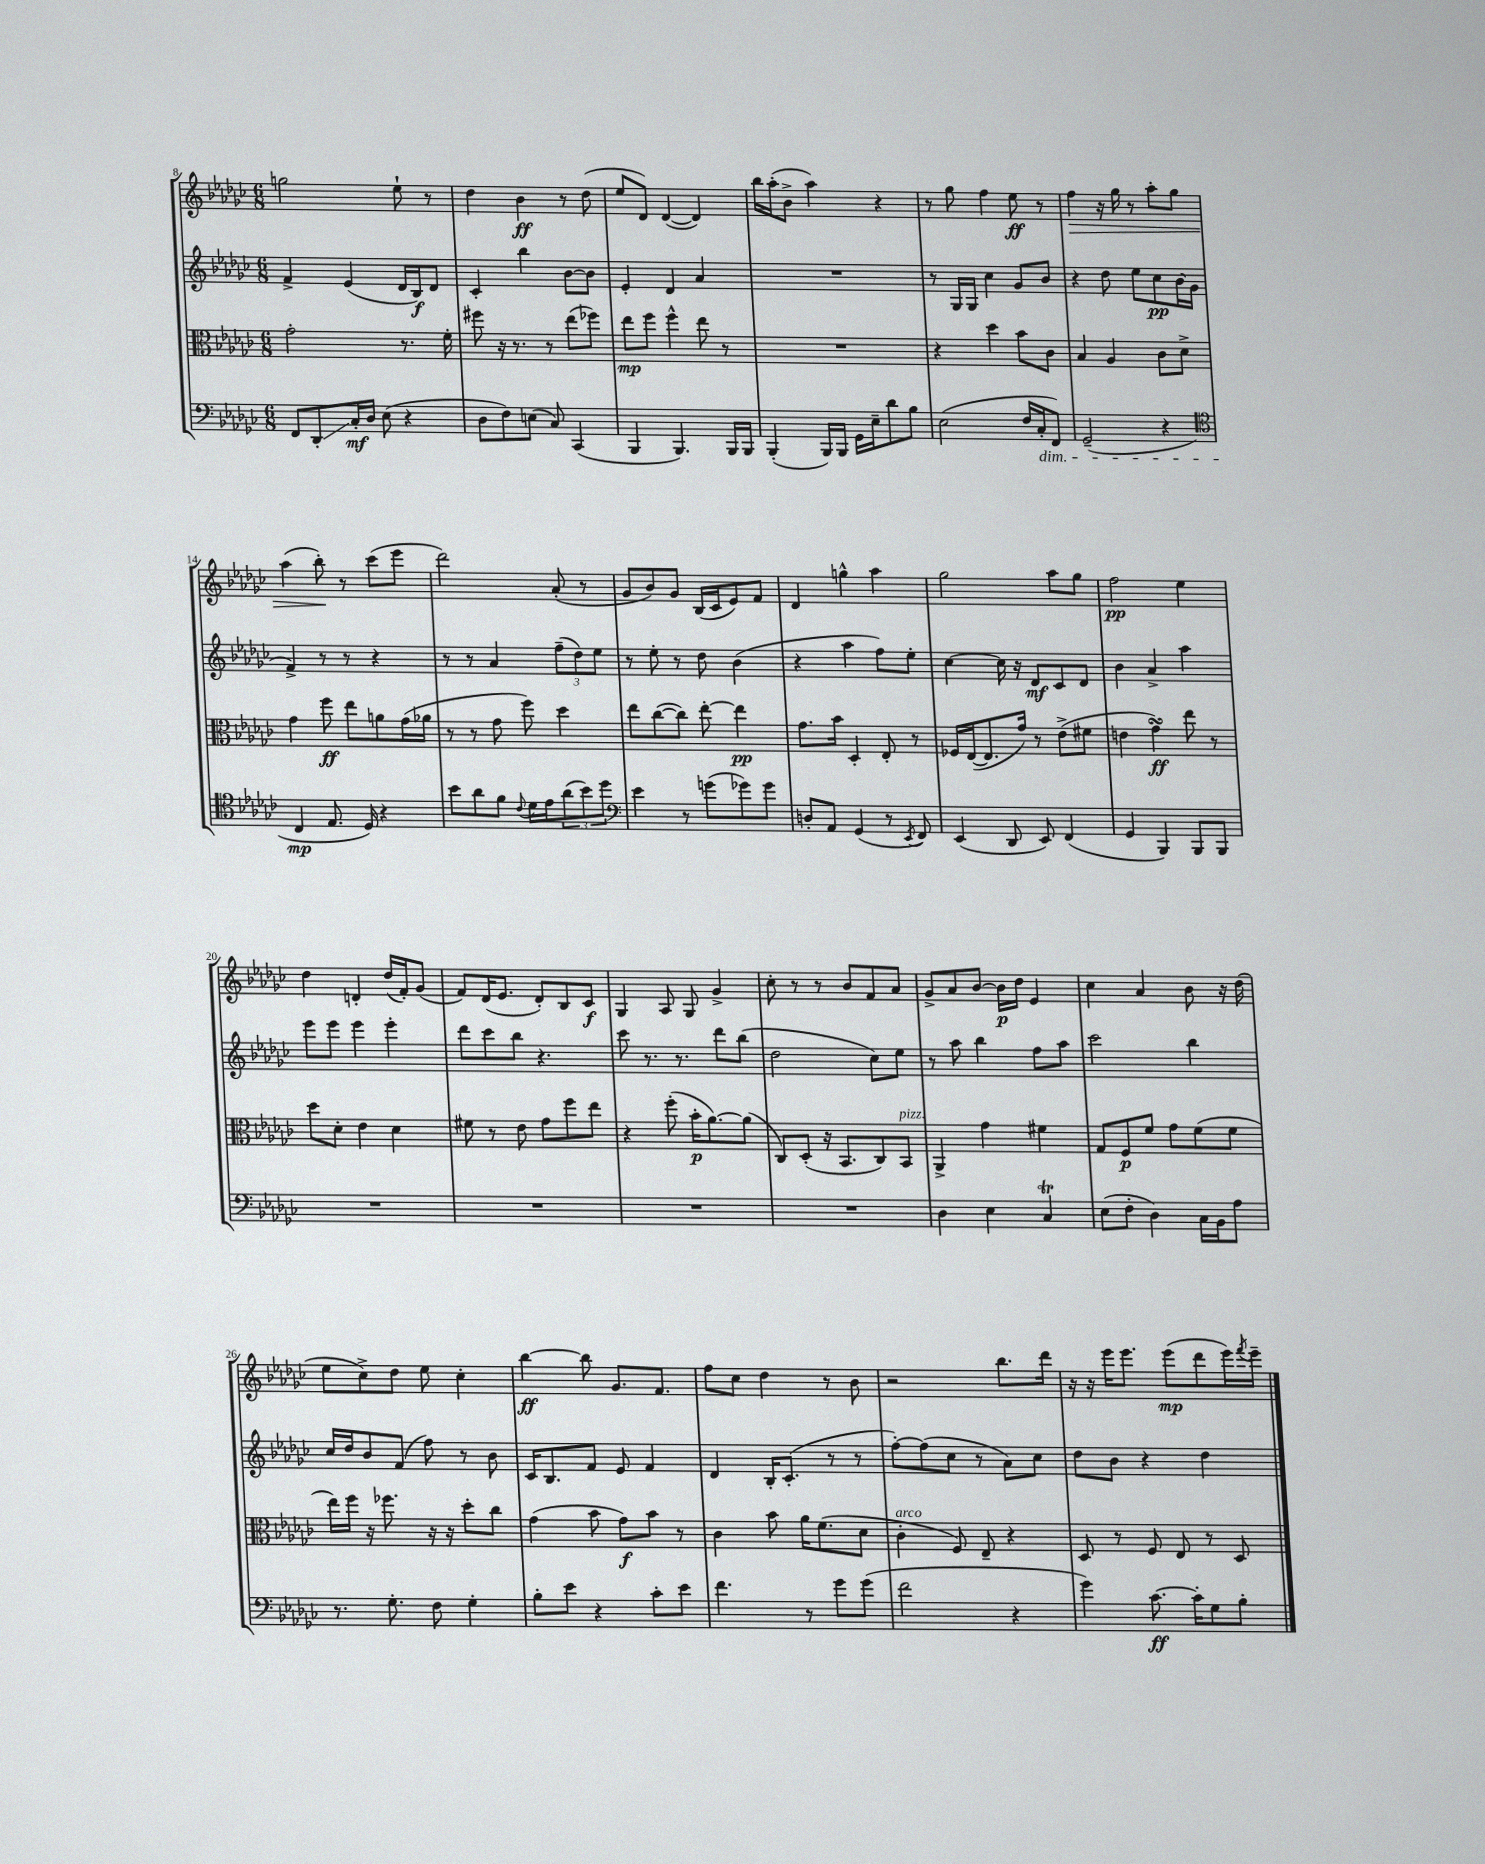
<<
\new StaffGroup <<
\new Staff = "s0" {
    \clef treble \key ges \major \numericTimeSignature \time 6/8
    g''2 ees''8-! r8 |
    des''4 bes'4\ff r8 des''8( |
    ees''8 des'8) des'4~( des'4) |
    bes''16 aes''16-.( bes'8-> aes''4) r4 |
    r8 ges''8 f''4 ees''8\ff r8 |
    f''4\> r16 ges''16 r8 aes''8-. ges''8 |
    aes''4( bes''8-.\!) r8 ces'''8( ees'''8 |
    des'''2) aes'8-.( r8 |
    ges'8 bes'8) ges'8 bes16( ces'16 ees'8) f'8 |
    des'4 g''4-^ aes''4 |
    ges''2 aes''8 ges''8 |
    f''2\pp ees''4 |
    des''4 d'4-. des''16( f'16-.) ges'8( |
    f'8) des'16( ees'8. des'8-.) bes8 ces'8\f |
    ges4 aes8 ges8 ges'4-> |
    ces''8-. r8 r8 bes'8 f'8 aes'8 |
    ges'8-> aes'8 bes'8~ bes'16\p des''16 ees'4 |
    ces''4 aes'4 bes'8 r16 des''16( |
    ees''8 ces''8->) des''8 ees''8 ces''4-. |
    bes''4~\ff bes''8 ges'8. f'8. |
    f''8 ces''8 des''4 r8 bes'8 |
    r2 bes''8. des'''16 |
    r16 r16 ees'''16 ees'''8. ees'''8\mp( des'''8 ees'''16) \acciaccatura { f'''8 } ees'''16-- \bar "|." |
}
\new Staff = "s1" {
    \clef treble \key ges \major \numericTimeSignature \time 6/8
    f'4-> ees'4( des'16 bes16\f) des'8 |
    ces'4-. bes''4 bes'8~ bes'8 |
    ees'4-. des'4 aes'4 |
    R2. |
    r8 ges16 ges16 ces''4 ges'8 bes'8 |
    r4 des''8 ees''8 ces''8\pp bes'16( ges'16 |
    f'4->) r8 r8 r4 |
    r8 r8 aes'4 \tuplet 3/2 { f''8--( des''8) ees''8 } |
    r8 ees''8-. r8 des''8 bes'4( |
    r4 aes''4 f''8) ees''8-. |
    ces''4~ ces''16 r16 des'8\mf ces'8 des'8 |
    bes'4 aes'4-> aes''4 |
    ees'''8 ees'''8 ees'''4 ees'''4-. |
    des'''8 ces'''8 bes''8 r4. |
    ces'''8 r8. r8. des'''8 bes''8( |
    des''2 ces''8) ees''8 |
    r8 aes''8 bes''4 f''8 aes''8 |
    ces'''2 bes''4 |
    ces''16 des''16 bes'8 f'8( f''8) r8 bes'8 |
    ces'16 bes8. f'8 ees'8 f'4 |
    des'4 bes16-. ces'8.-.( r8 r8 |
    f''8~-.) f''8( ces''8 r8 aes'8) ces''8 |
    des''8 bes'8 r4 des''4 \bar "|." |
}
\new Staff = "s2" {
    \clef alto \key ges \major \numericTimeSignature \time 6/8
    ges'2-. r8. f'16-. |
    fis''8 r16 r8. r8 ees''8( fes''8) |
    ees''8\mp f''8 f''4-^ ees''8 r8 |
    R2. |
    r4 des''4 bes'8 ces'8 |
    bes4 aes4 ces'8 des'8-> |
    ges'4 f''8\ff ees''8 a'8 ges'16( aes'16 |
    r8 r8 ges'8 f''8) des''4 |
    ees''8 ces''8~( ces''8) ees''8~-. ees''4\pp |
    ges'8. bes'16 des4-. ees8-. r8 |
    fes16 ees16~( ees8. ges'16) r8 ees'8->( fis'8 |
    e'4 ges'4\turn\ff) ees''8 r8 |
    des''8 des'8-. ees'4 des'4 |
    fis'8 r8 ees'8 ges'8 f''8 ees''8 |
    r4 f''8-.( bes'16-.\p aes'8.~) aes'8( |
    ces8) des8-.( r16 bes,8. ces8) bes,8^\markup { \italic "pizz." } |
    aes,4-> ges'4 fis'4 |
    ges8 f8\p f'8 ges'8 f'8( f'8 |
    ees''16) f''16 r16 fes''8. r16 r16 des''8-. ces''8 |
    ges'4( bes'8 ges'8\f) bes'8 r8 |
    ces'4 bes'8 aes'16 f'8.( des'8 |
    ces'4-.^\markup { \italic "arco" } f8) ees8-- r4 |
    des8 r8 f8 ees8 r8 des8 \bar "|." |
}
\new Staff = "s3" {
    \clef bass \key ges \major \numericTimeSignature \time 6/8
    f,8 des,8-.\glissando ces16-.\mf des16 ees8( r4 |
    des8 f8) e8( ces8) ces,4( |
    bes,,4 bes,,4.) bes,,16 bes,,16 |
    bes,,4-.( bes,,16) bes,,16 ges,16 ees16-- des'8 bes8 |
    ees2( f16 ces16-.\dim f,8) |
    ges,2--( r4 |
    \clef tenor ces4\mp\! ees8. des16) r4 |
    bes'8 aes'8 f'8 \appoggiatura { ces'8 } des'16 ees'16 \tuplet 3/2 { aes'8( bes'8) des''8 } |
    \clef bass ees'4 r8 g'8( ges'8) ges'8 |
    d8-. aes,8 ges,4( r8 \acciaccatura { ees,8 } f,8) |
    ees,4( des,8 ees,8) f,4( |
    ges,4 bes,,4) bes,,8 bes,,8 |
    R2. |
    R2. |
    R2. |
    R2. |
    des4 ees4 ces4\trill |
    ees8( f8-. des4) ces16 bes,16 aes8 |
    r8. ges8.-. f8 ges4-. |
    bes8-. ees'8 r4 ces'8-. ees'8 |
    f'4. r8 ges'8 ges'8( |
    f'2 r4 |
    ges'4) ces'8.~\ff ces'16-. ges8 bes8-. \bar "|." |
}
>>
>>
\layout { \context { \Score currentBarNumber = #8 } }
